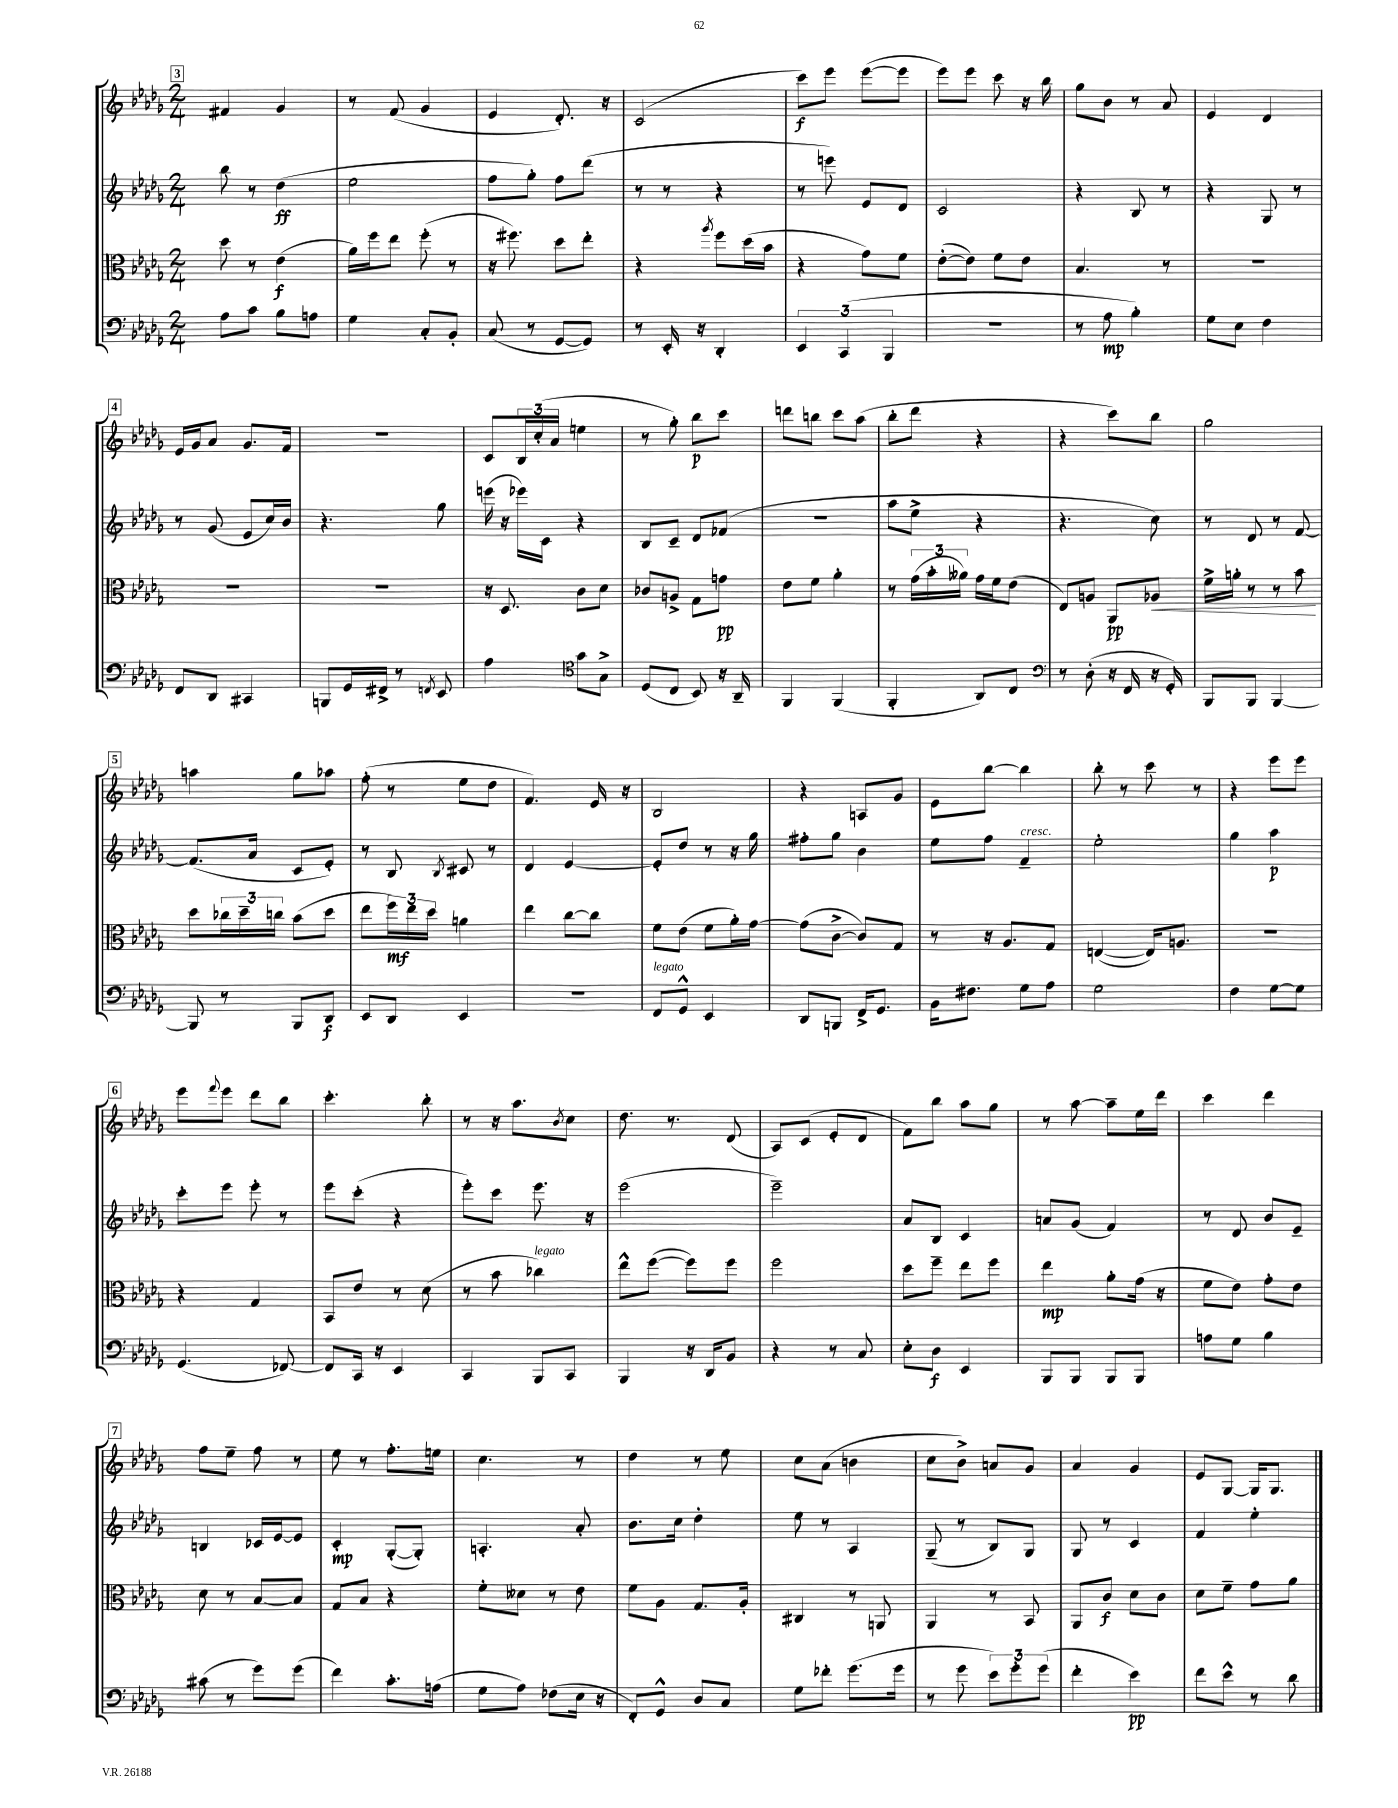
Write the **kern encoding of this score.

**kern	**kern	**kern	**kern
*staff4	*staff3	*staff2	*staff1
*clefF4	*clefC3	*clefG2	*clefG2
*k[b-e-a-d-g-]	*k[b-e-a-d-g-]	*k[b-e-a-d-g-]	*k[b-e-a-d-g-]
*M2/4	*M2/4	*M2/4	*M2/4
8A-\L	8dd-\	8bb-\	4f#/
8c\J	8r	8r	.
8B-\L	(4e-\	(4dd-\	4g-/
8A\J	.	.	.
=	=	=	=
4G-\	16a-\LL)	2ee-\	8r
.	16ff\J	.	.
.	8ee-\J	.	(8f/
8C'/L	(8ff'\	.	4g-/
8BB-'/J	8r	.	.
=	=	=	=
(8C/	16r	8ff\L	4e-/
.	8.ff#\)	.	.
8r	.	8gg-'\J)	.
[8GG-/L	8dd-\L	8ff\L	8.d-'/)
8GG-/]J)	8ee-'\J	(8ddd-\J	.
.	.	.	16r
=	=	=	=
8r	4r	8r	(2c/
16EE-'/	.	8r	.
16r	.	.	.
.	8qaa-/	.	.
4DD-'/	8ff\L	4r	.
.	(16dd-\L	.	.
.	16b-\JJ	.	.
=	=	=	=
6EE-/	4r	8r	8ccc\L)
.	.	8eee\)	8eee-\J
(6CC/	.	.	.
.	8g-\L)	8e-/L	([8eee-\L
6BBB-/	.	.	.
.	8f\J	8d-/J	8eee-\]J
=	=	=	=
2r	([8e-'\L	2c/	8eee-\L)
.	8e-\]J)	.	8eee-\J
.	8f\L	.	8ccc\
.	8e-\J	.	16r
.	.	.	16bb-\
=	=	=	=
8r	4.B-/	4r	8gg-\L
8A-\	.	.	8b-\J
4B-'\)	.	8B-/	8r
.	8r	8r	8a-/
=	=	=	=
8G-\L	2r	4r	4e-/
8E-\J	.	.	.
4F\	.	8G-/	4d-/
.	.	8r	.
=	=	=	=
8FF/L	2r	8r	16e-/LL
.	.	.	16g-/J
8DD-/J	.	(8g-/	8a-/J
4CC#/	.	8e-/L	8.g-/L
.	.	16cc/L)	.
.	.	16b-/JJ	16f/Jk
=	=	=	=
8BBB/L	2r	4.r	2r
16GG-/L	.	.	.
16FF#^/JJ	.	.	.
8r	.	.	.
8qFF/	.	.	.
8EE-/	.	8gg-\	.
=	=	=	=
4A-\	16r	(16eee\	8c/L
.	8.D-/	16r	.
.	.	16eee-\LL)	24B-/L
.	.	.	(24cc'/
.	.	16c\JJ	.
.	.	.	24a-/JJ
*clefC4	*	*	*
8g-\L	8c\L	4r	4ee\
8G-^\J	8d-\J	.	.
=	=	=	=
(8D-/L	8c-/L	8B-/L	8r
8C/J	8A^/J	8c~/J	8gg-'\)
8BB-/)	8G-\L	8d-/L	8bb-\L
16r	8g\J	(8f-/J	8ccc\J
16AA-~/	.	.	.
=	=	=	=
4FF/	8e-\L	2r	8ddd\L
.	8f\J	.	8bb\J
(4FF/	4a-'\	.	8ccc\L
.	.	.	(8aa-\J
=	=	=	=
4FF'/	8r	8aa-\L	8bb-'\L
.	(24g-\LL	8ee-^\J	8ddd-\J
.	24b-'\	.	.
.	24a--\JJ)	.	.
8AA-/L)	16g-\LL	4r	4r
.	16f\J	.	.
8C/J	(8e-\J	.	.
=	=	=	=
*clefF4	*	*	*
8r	8E-/L)	4.r	4r
(8D-'\	8A/J	.	.
16r	8AA-/L	.	8ccc\L)
16FF/	.	.	.
16r	8A-/J	8cc\)	8bb-\J
16GG-'/)	.	.	.
=	=	=	=
8BBB-/L	16f^\LL	8r	2gg-\
.	16a'\JJ	.	.
8BBB-/J	8r	8d-/	.
[4BBB-/	8r	8r	.
.	8b-\	[8f/	.
=	=	=	=
8BBB-/]	8dd-\L	(8.f/]L	4aa\
8r	24cc-\L	.	.
.	24dd-~\	.	.
.	.	16a-/Jk	.
.	24cc\JJ	.	.
8BBB-/L	(8b-\L	8c/L	8gg-\L
8DD-/J	8dd-\J	8e-'/J)	8aa-\J
=	=	=	=
8EE-/L	8ee-\L	8r	(8ff'\
8DD-/J	24ff\L)	8B-/	8r
.	24ee-\	.	.
.	24dd-\JJ	.	.
.	.	8qB-/	.
4EE-/	4a\	8c#/	8ee-\L
.	.	8r	8dd-\J
=	=	=	=
2r	4ee-\	4d-/	4.f/)
.	[8cc\L	[4e-/	.
.	8cc\]J	.	16e-/
.	.	.	16r
=	=	=	=
8FF/L	8f\L	8e-'/]L	2B-/
8GG-^^/J	(8e-\J	8dd-/J	.
4EE-/	8f\L	8r	.
.	16a-'\L)	16r	.
.	[16g-\JJ	16gg-\	.
=	=	=	=
8DD-/L	(8g-\]L	8ff#'\L	4r
8BBB/J	[8c^\J	8gg-\J	.
16FF^/LK	8c/]L)	4b-\	8A/L
8.GG-/J	.	.	.
.	8G-/J	.	8g-/J
=	=	=	=
16BB-\LK	8r	8ee-\L	8e-\L
8.F#\J	.	.	.
.	16r	8ff\J	[8bb-\J
.	8.A-/L	.	.
8G-\L	.	4f~/	4bb-\]
8A-\J	8G-/J	.	.
=	=	=	=
2G-\	([4E/	2ee-'\	8bb-'\
.	.	.	8r
.	16E/]LK)	.	8ccc\
.	8.A/J	.	.
.	.	.	8r
=	=	=	=
4F\	2r	4gg-\	4r
[8G-\L	.	4aa-\	8eee-\L
8G-\]J	.	.	8eee-\J
=	=	=	=
(4.GG-/	4r	8ccc'\L	8eee-\L
.	.	.	8qqfff/
.	.	8eee-\J	8eee-\J
.	4G-/	8eee-'\	8ddd-\L
[8FF-/)	.	8r	8bb-\J
=	=	=	=
8FF-/]L	8BB-/L	8eee-\L	4.ccc'\
16CC/Jk	8e-/J	(8ccc'\J	.
16r	.	.	.
4EE-/	8r	4r	.
.	(8d-\	.	8bb-'\
=	=	=	=
4CC/	8r	8eee-'\L)	8r
.	8b-\	8ccc\J	16r
.	.	.	8.aa-\L
8BBB-/L	4cc-\)	8.eee-\	.
.	.	.	8qb-/
8CC/J	.	.	8cc\J
.	.	16r	.
=	=	=	=
4BBB-/	8ee-^^\L	(2eee-\	8.dd-\
.	([8ff\J	.	.
.	.	.	8.r
16r	8ff\]L)	.	.
16DD-/LK	.	.	.
8BB-/J	8ff\J	.	(8d-/
=	=	=	=
4r	2ff\	2eee-~\)	8A-/L)
.	.	.	(8c/J
8r	.	.	8e-'/L
8C/	.	.	8d-/J
=	=	=	=
8E-'\L	8dd-\L	8a-/L	8f\L)
8D-\J	8ff~\J	8B-/J	8bb-\J
4EE-/	8ee-\L	4c/	8aa-\L
.	8ff\J	.	8gg-\J
=	=	=	=
8BBB-/L	4ee-\	8a/L	8r
8BBB-/J	.	(8g-/J	[8aa-\
8BBB-/L	8a-'\L	4f/)	8aa-~\]L
8BBB-/J	(16g-\Jk	.	16ee-\L
.	16r	.	16ddd-\JJ
=	=	=	=
8A\L	8f\L	8r	4ccc\
8G-\J	8e-\J)	8d-/	.
4B-\	8g-'\L	8b-/L	4ddd-\
.	8e-\J	8e-~/J	.
=	=	=	=
(8c#\	8d-\	4B/	8ff\L
8r	8r	.	8ee-~\J
8g-\L)	[8B-/L	16c-/LL	8ff\
.	.	[16e-/J	.
(8g-\J	8B-/]J	8e-/]J	8r
=	=	=	=
4f\)	8G-/L	4c'/	8ee-\
.	8B-/J	.	8r
8.c'\L	4r	([8G-'/L	8.ff'\L
.	.	8G-'/]J)	.
(16A\Jk	.	.	16ee\Jk
=	=	=	=
8G-\L	8f'\L	4.A'/	4.cc\
8A-\J)	8d--\J	.	.
(8F-\L	8r	.	.
16E-\Jk	8e-\	8a-'/	8r
16r	.	.	.
=	=	=	=
8FF'/L)	8f\L	8.b-\L	4dd-\
8GG-^^/J	8A-\J	.	.
.	.	16cc\Jk	.
8D-/L	8.G-/L	4dd-'\	8r
8C/J	.	.	8ee-\
.	16A-'/Jk	.	.
=	=	=	=
8G-\L	4C#/	8ee-\	8cc\L
8f-'\J	.	8r	(8a-\J
(8.g-\L	8r	4A-/	4b\
.	8AA/	.	.
16g-\Jk	.	.	.
=	=	=	=
8r	4AA-/	(8G-~/	8cc\L
8g-\	.	8r	8b-^\J)
12e-\L)	8r	8B-/L)	8a/L
12g-'\	.	.	.
.	8BB-/	8G-/J	8g-/J
(12g-\J	.	.	.
=	=	=	=
4f'\	8AA-/L	8G-/	4a-/
.	8c/J	8r	.
4e-\)	8d-\L	4c/	4g-/
.	8c\J	.	.
=	=	=	=
8f\L	8d-\L	4f/	8e-/L
8e-^^\J	8f~\J	.	[8G-/J
8r	8g-\L	4ee-'\	16G-/]LK
.	.	.	8.G-/J
8d-\	8a-\J	.	.
==	==	==	==
*-	*-	*-	*-
